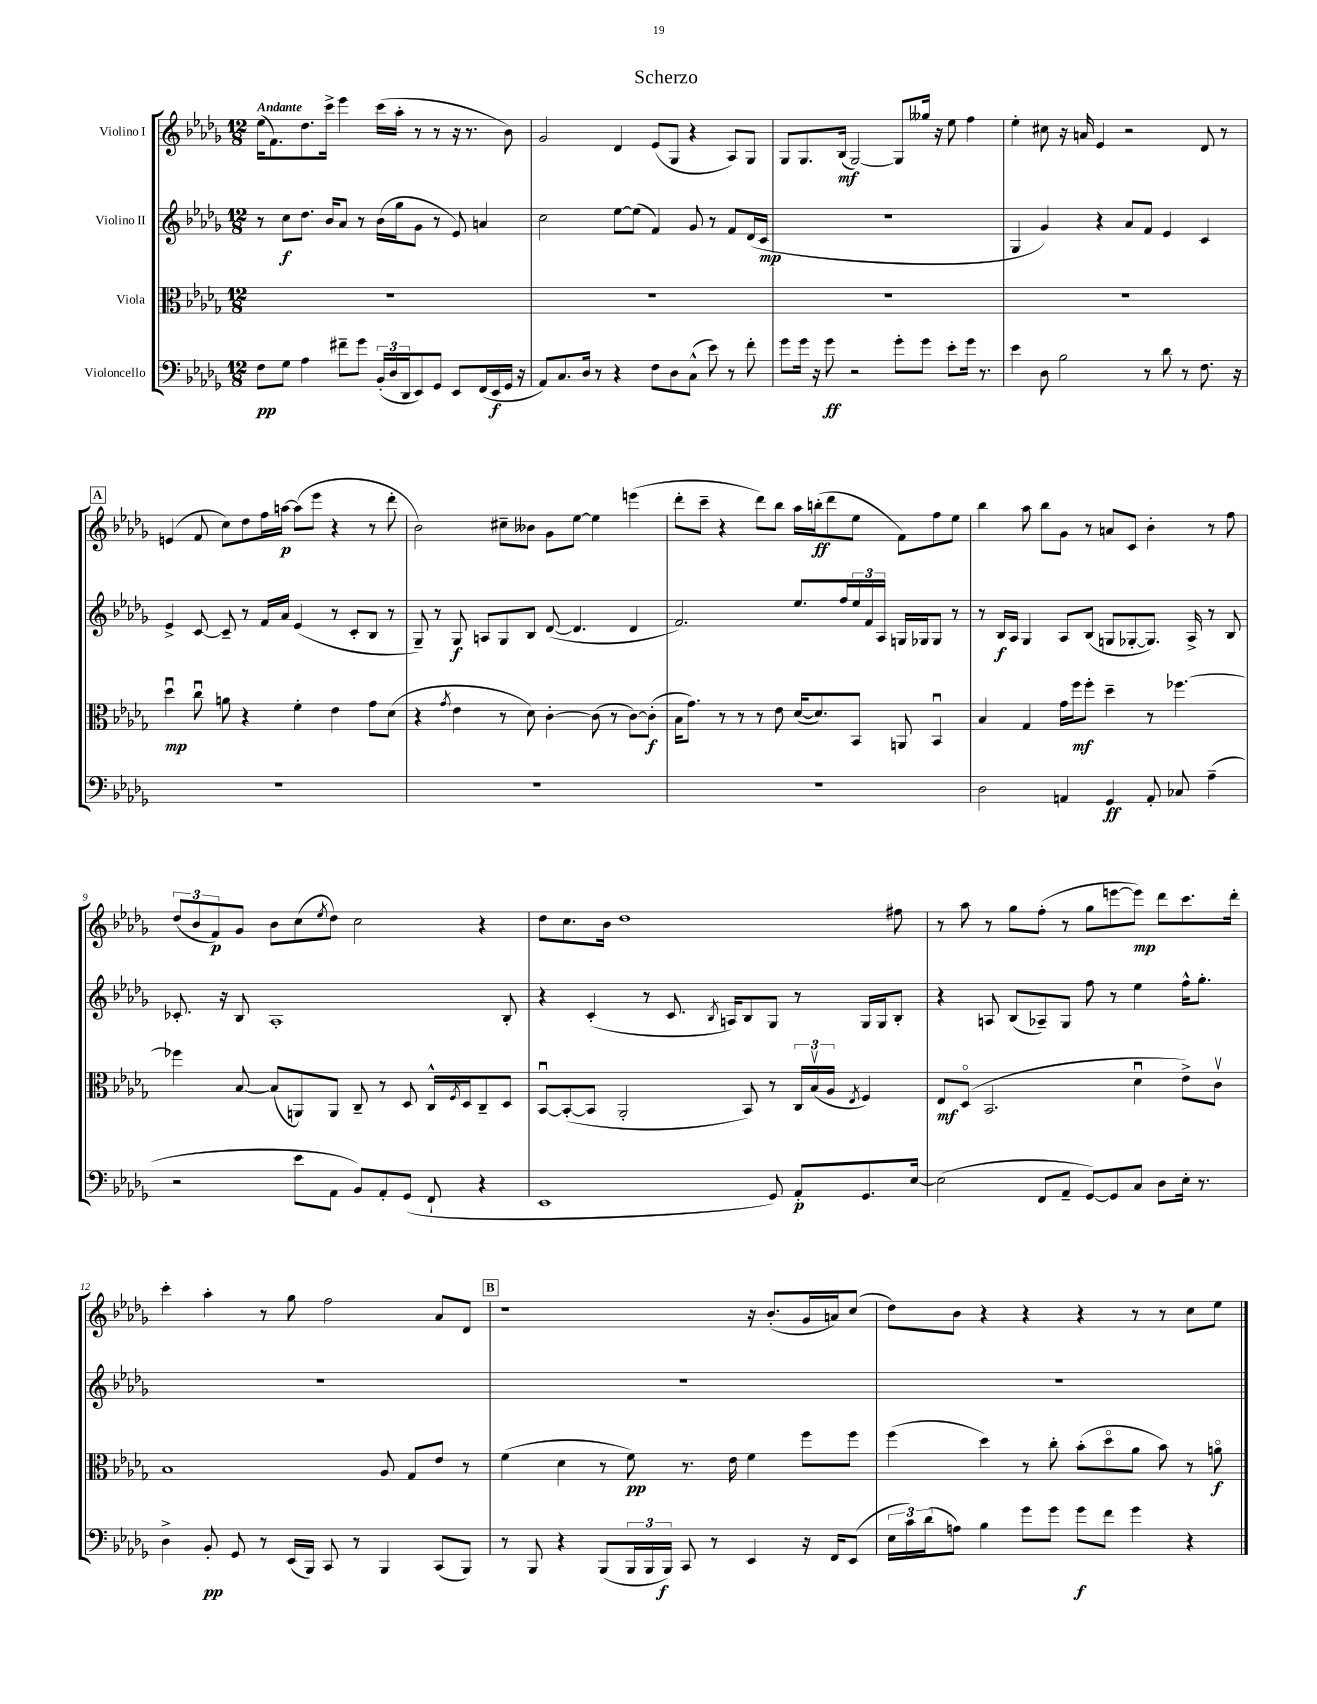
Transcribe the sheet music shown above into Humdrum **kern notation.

**kern	**dynam	**kern	**dynam	**kern	**dynam	**kern	**dynam
*part4	*part4	*part3	*part3	*part2	*part2	*part1	*part1
*staff4	*staff4	*staff3	*staff3	*staff2	*staff2	*staff1	*staff1
*I"Violoncello	*	*I"Viola	*	*I"Violino II	*	*I"Violino I	*
*clefF4	*	*clefC3	*	*clefG2	*	*clefG2	*
*k[b-e-a-d-g-]	*	*k[b-e-a-d-g-]	*	*k[b-e-a-d-g-]	*	*k[b-e-a-d-g-]	*
*M12/8	*	*M12/8	*	*M12/8	*	*M12/8	*
=1	=1	=1	=1	=1	=1	=1	=1
!	!	!	!	!	!	!LO:TX:a:B:t=Andante	!
8F\L	pp	1.r	.	8r	.	(16ee-\KL	.
.	.	.	.	.	.	8.f\)	.
8G-\J	.	.	.	8cc\L	f	.	.
4A-\	.	.	.	8.dd-\J	.	8.dd-\	.
.	.	.	.	16b-/KL	.	16ccc^\Jk	.
8f#X~\L	.	.	.	8a-/J	.	4eee-\	.
8g-\J	.	.	.	8r	.	.	.
(24BB-'/LL	.	.	.	(16b-\LL	.	(16ccc\LL	.
24D-/	.	.	.	.	.	.	.
.	.	.	.	16gg-\J	.	16aa-'\JJ	.
24DD-/J	.	.	.	.	.	.	.
8EE-/)	.	.	.	8g-\J	.	8r	.
8GG-/J	.	.	.	8r	.	8r	.
8EE-/L	.	.	.	8e-/)	.	16r	.
.	.	.	.	.	.	8.r	.
(16FF/L	.	.	.	4an/	.	.	.
16EE-/	f	.	.	.	.	.	.
16GG-/JJ	.	.	.	.	.	8b-\)	.
16r	.	.	.	.	.	.	.
=2	=2	=2	=2	=2	=2	=2	=2
8AA-/L)	.	1.r	.	2cc\	.	2g-/	.
8.C/	.	.	.	.	.	.	.
16D-/Jk	.	.	.	.	.	.	.
8r	.	.	.	.	.	.	.
4r	.	.	.	[8ee-\L	.	4d-/	.
.	.	.	.	(8ee-\J]	.	.	.
8F\L	.	.	.	4f/)	.	(8e-/L	.
8D-\	.	.	.	.	.	8G-/J	.
(8C^^\J	.	.	.	8g-/	.	4r	.
8e-\)	.	.	.	8r	.	.	.
8r	.	.	.	8f/L	.	8A-/L)	.
8f'\	.	.	.	(16d-/L	.	8G-/J	.
.	.	.	.	16c/JJ	mp	.	.
=3	=3	=3	=3	=3	=3	=3	=3
8g-\L	.	1.r	.	1.r	.	8G-/L	.
16g-\Jk	.	.	.	.	.	8.G-/	.
16r	.	.	.	.	.	.	.
8g-\	ff	.	.	.	.	.	.
.	.	.	.	.	.	(16B-/Jk	mf
2r	.	.	.	.	.	[2G-/)	.
8g-'\L	.	.	.	.	.	8G-/L]	.
8g-\J	.	.	.	.	.	16gg--X/Jk	.
.	.	.	.	.	.	16r	.
8e-'\L	.	.	.	.	.	8ee-\	.
16g-\Jk	.	.	.	.	.	4ff\	.
8.r	.	.	.	.	.	.	.
=4	=4	=4	=4	=4	=4	=4	=4
4e-\	.	1.r	.	4G-/	.	4ee-'\	.
8D-\	.	.	.	4g-/)	.	8cc#X\	.
2B-\	.	.	.	.	.	16r	.
.	.	.	.	.	.	16an/	.
.	.	.	.	4r	.	4e-/	.
.	.	.	.	8a-/L	.	2r	.
8r	.	.	.	8f/J	.	.	.
8d-\	.	.	.	4e-/	.	.	.
8r	.	.	.	.	.	.	.
8.F\	.	.	.	4c/	.	8d-/	.
.	.	.	.	.	.	8r	.
16r	.	.	.	.	.	.	.
!!LO:LB:g=z
!!LO:REH:place=s1:t=A
=5	=5	=5	=5	=5	=5	=5	=5
1.r	.	4dd-u\	mp	4e-^/	.	(4en/	.
.	.	8ccu\	.	[8c/	.	8f/	.
.	.	8an\	.	8c~/]	.	8cc\L)	.
.	.	4r	.	8r	.	8dd-\	.
.	.	.	.	16f/LL	.	16ff\L	.
.	.	.	.	16a-/JJ	.	[16aan\JJ	p
.	.	4f'\	.	(4e-/	.	(8aa\L]	.
.	.	.	.	.	.	8eee-\J	.
.	.	4e-\	.	8r	.	4r	.
.	.	.	.	8c'/L	.	.	.
.	.	8g-\L	.	8B-/J	.	8r	.
.	.	(8d-\J	.	8r	.	8ddd-'\	.
=6	=6	=6	=6	=6	=6	=6	=6
1.r	.	4r	.	8G-~/)	.	2b-\)	.
.	.	.	.	8r	.	.	.
.	.	8qg-/	.	.	.	.	.
.	.	4e-\	.	8G-/	f	.	.
.	.	.	.	8An/L	.	.	.
.	.	8r	.	8G-/	.	8cc#X~\L	.
.	.	8d-\)	.	8B-/J	.	8b--X\J	.
.	.	[4c'\	.	([8d-/	.	8g-\L	.
.	.	.	.	4.d-/]	.	[8ee-\J	.
.	.	(8c\]	.	.	.	4ee-\]	.
.	.	8r	.	.	.	.	.
.	.	[8c\L)	.	4d-/	.	(4eeen\	.
.	.	(8c'\J]	f	.	.	.	.
=7	=7	=7	=7	=7	=7	=7	=7
1.r	.	16B-\KL	.	2.f/)	.	8ddd-'\L	.
.	.	8.g-\J)	.	.	.	.	.
.	.	.	.	.	.	8ccc~\J	.
.	.	8r	.	.	.	4r	.
.	.	8r	.	.	.	.	.
.	.	8r	.	.	.	8ddd-\L)	.
.	.	8e-\	.	.	.	8bb-\J	.
.	.	([16d-/KL	.	8.ee-/L	.	16aa-\LL	.
.	.	8.d-/])	.	.	.	(16bbn'\J	ff
.	.	.	.	.	.	8ddd-\	.
.	.	.	.	16ff/L	.	.	.
.	.	8BB-/J	.	24ee-/	.	8ee-\J	.
.	.	.	.	24f/	.	.	.
.	.	.	.	24A-/JJ	.	.	.
.	.	8AAn/	.	16Gn/LL	.	8f\L)	.
.	.	.	.	16G-X/J	.	.	.
.	.	4BB-u/	.	8G-/J	.	8ff\	.
.	.	.	.	8r	.	8ee-\J	.
=8	=8	=8	=8	=8	=8	=8	=8
2D-\	.	4B-/	.	8r	.	4bb-\	.
.	.	.	.	16B-/LL	f	.	.
.	.	.	.	16A-/JJ	.	.	.
.	.	4G-/	.	4G-/	.	8aa-\	.
.	.	.	.	.	.	8bb-\L	.
4AAn/	.	16g-\LL	.	8A-/L	.	8g-\J	.
.	.	16ff\J	mf	.	.	.	.
.	.	8ff'\J	.	(8B-/J	.	8r	.
4GG-/	ff	4dd-~\	.	8Gn/L	.	8an/L	.
.	.	.	.	[8G-X'/	.	8c/J	.
8AA'/	.	8r	.	8.G-/J])	.	4b-'\	.
8C-X/	.	[4.ff-X\	.	.	.	.	.
.	.	.	.	16A-^/	.	.	.
(4A-~\	.	.	.	8r	.	8r	.
.	.	.	.	8B-/	.	8ff\	.
!!LO:LB:g=z
=9	=9	=9	=9	=9	=9	=9	=9
2r	.	4ff-X\]	.	8.c-X'/	.	(12dd-/L	.
.	.	.	.	.	.	12b-/	.
.	.	.	.	.	.	12f/)	p
.	.	.	.	16r	.	.	.
.	.	[8B-/	.	8B-/	.	8g-/J	.
.	.	(8B-/L]	.	1A-'	.	8b-\L	.
8e-\L	.	8AAn/)	.	.	.	(8cc\	.
.	.	.	.	.	.	8qee-/	.
8AA-\J	.	8AA/J	.	.	.	8dd-\J)	.
8BB-/L)	.	8C~/	.	.	.	2cc\	.
8AA-'/	.	8r	.	.	.	.	.
(8GG-/J	.	8D-/	.	.	.	.	.
8FF`/	.	16C^^/LL	.	.	.	.	.
.	.	8qF/	.	.	.	.	.
.	.	16D-/J	.	.	.	.	.
4r	.	8C~/	.	.	.	4r	.
.	.	8D-/J	.	8B-'/	.	.	.
=10	=10	=10	=10	=10	=10	=10	=10
1EE-	.	[8BB-u/L	.	4r	.	8dd-\L	.
.	.	(8BB-'/_	.	.	.	8.cc\	.
.	.	8BB-/J]	.	(4c'/	.	.	.
.	.	.	.	.	.	16b-\Jk	.
.	.	2AA-'/	.	.	.	1dd-	.
.	.	.	.	8r	.	.	.
.	.	.	.	8.c/	.	.	.
.	.	.	.	8qB-/	.	.	.
.	.	.	.	16An/KL)	.	.	.
.	.	8BB-/)	.	8B-/	.	.	.
8GG-/)	.	8r	.	8G-/J	.	.	.
8AA-'/L	p	24C/LL	.	8r	.	.	.
.	.	(24B-v/	.	.	.	.	.
.	.	24A-/JJ	.	.	.	.	.
.	.	8qE-/	.	.	.	.	.
8.GG-/	.	4F/)	.	16G-/LL	.	.	.
.	.	.	.	16G-/J	.	.	.
.	.	.	.	8B-'/J	.	8ff#X\	.
[16E-/Jk	.	.	.	.	.	.	.
=11	=11	=11	=11	=11	=11	=11	=11
(2E-\]	.	8E-/L	mf	4r	.	8r	.
.	.	(8D-/J	.	.	.	8aa-\	.
.	.	2.BB-/	.	8An/	.	8r	.
.	.	.	.	(8B-/L	.	8gg-\L	.
8FF/L	.	.	.	8A-X~/)	.	(8ff'\J	.
8AA-~/J	.	.	.	8G-/J	.	8r	.
[8GG-/L)	.	.	.	8ff\	.	8gg-\L	.
8GG-/]	.	.	.	8r	.	[8eeen\	.
8C/J	.	4d-u\	.	4ee-\	.	8eee\J])	mp
8D-\L	.	.	.	.	.	8ddd-\L	.
16E-'\Jk	.	8e-^\L)	.	16ff^^\KL	.	8.ccc\	.
8.r	.	.	.	8.gg-'\J	.	.	.
.	.	8cv\J	.	.	.	.	.
.	.	.	.	.	.	16ddd-'\Jk	.
!!LO:LB:g=z
=12	=12	=12	=12	=12	=12	=12	=12
4D-^\	.	1B-	.	1.r	.	4ccc'\	.
8BB-'/	pp	.	.	.	.	4aa-'\	.
8GG-/	.	.	.	.	.	.	.
8r	.	.	.	.	.	8r	.
(16EE-/LL	.	.	.	.	.	8gg-\	.
16BBB-/JJ)	.	.	.	.	.	.	.
8CC/	.	.	.	.	.	2ff\	.
8r	.	.	.	.	.	.	.
4BBB-/	.	8A-/	.	.	.	.	.
.	.	8G-/L	.	.	.	.	.
(8CC/L	.	8e-/J	.	.	.	8a-/L	.
8BBB-/J)	.	8r	.	.	.	8d-/J	.
!!LO:REH:place=s1:t=B
=13	=13	=13	=13	=13	=13	=13	=13
8r	.	(4f\	.	1.r	.	1r	.
8BBB-/	.	.	.	.	.	.	.
4r	.	4d-\	.	.	.	.	.
(8BBB-/L	.	8r	.	.	.	.	.
24BBB-/L	.	8f\)	pp	.	.	.	.
24BBB-/	.	.	.	.	.	.	.
24BBB-/JJ)	f	.	.	.	.	.	.
8CC/	.	8.r	.	.	.	.	.
8r	.	.	.	.	.	.	.
.	.	16e-\	.	.	.	.	.
4EE-/	.	4f\	.	.	.	16r	.
.	.	.	.	.	.	(8.b-'/L	.
16r	.	8ff\L	.	.	.	16g-/L	.
16FF/KL	.	.	.	.	.	16an/J)	.
(8EE-/J	.	8ff\J	.	.	.	(8cc/J	.
=14	=14	=14	=14	=14	=14	=14	=14
24E-\LL	.	(4ff\	.	1.r	.	8dd-\L)	.
24c\)	.	.	.	.	.	.	.
(24d-\J	.	.	.	.	.	.	.
8An\J)	.	.	.	.	.	8b-\J	.
4B-\	.	4dd-\)	.	.	.	4r	.
8g-\L	.	8r	.	.	.	4r	.
8g-\J	.	8cc'\	.	.	.	.	.
8g-\L	f	(8b-'\L	.	.	.	4r	.
8f\J	.	8dd-\	.	.	.	.	.
4g-\	.	8a-\J	.	.	.	8r	.
.	.	8b-\)	.	.	.	8r	.
4r	.	8r	.	.	.	8cc\L	.
.	.	8an\	f	.	.	8ee-\J	.
==	==	==	==	==	==	==	==
*-	*-	*-	*-	*-	*-	*-	*-
